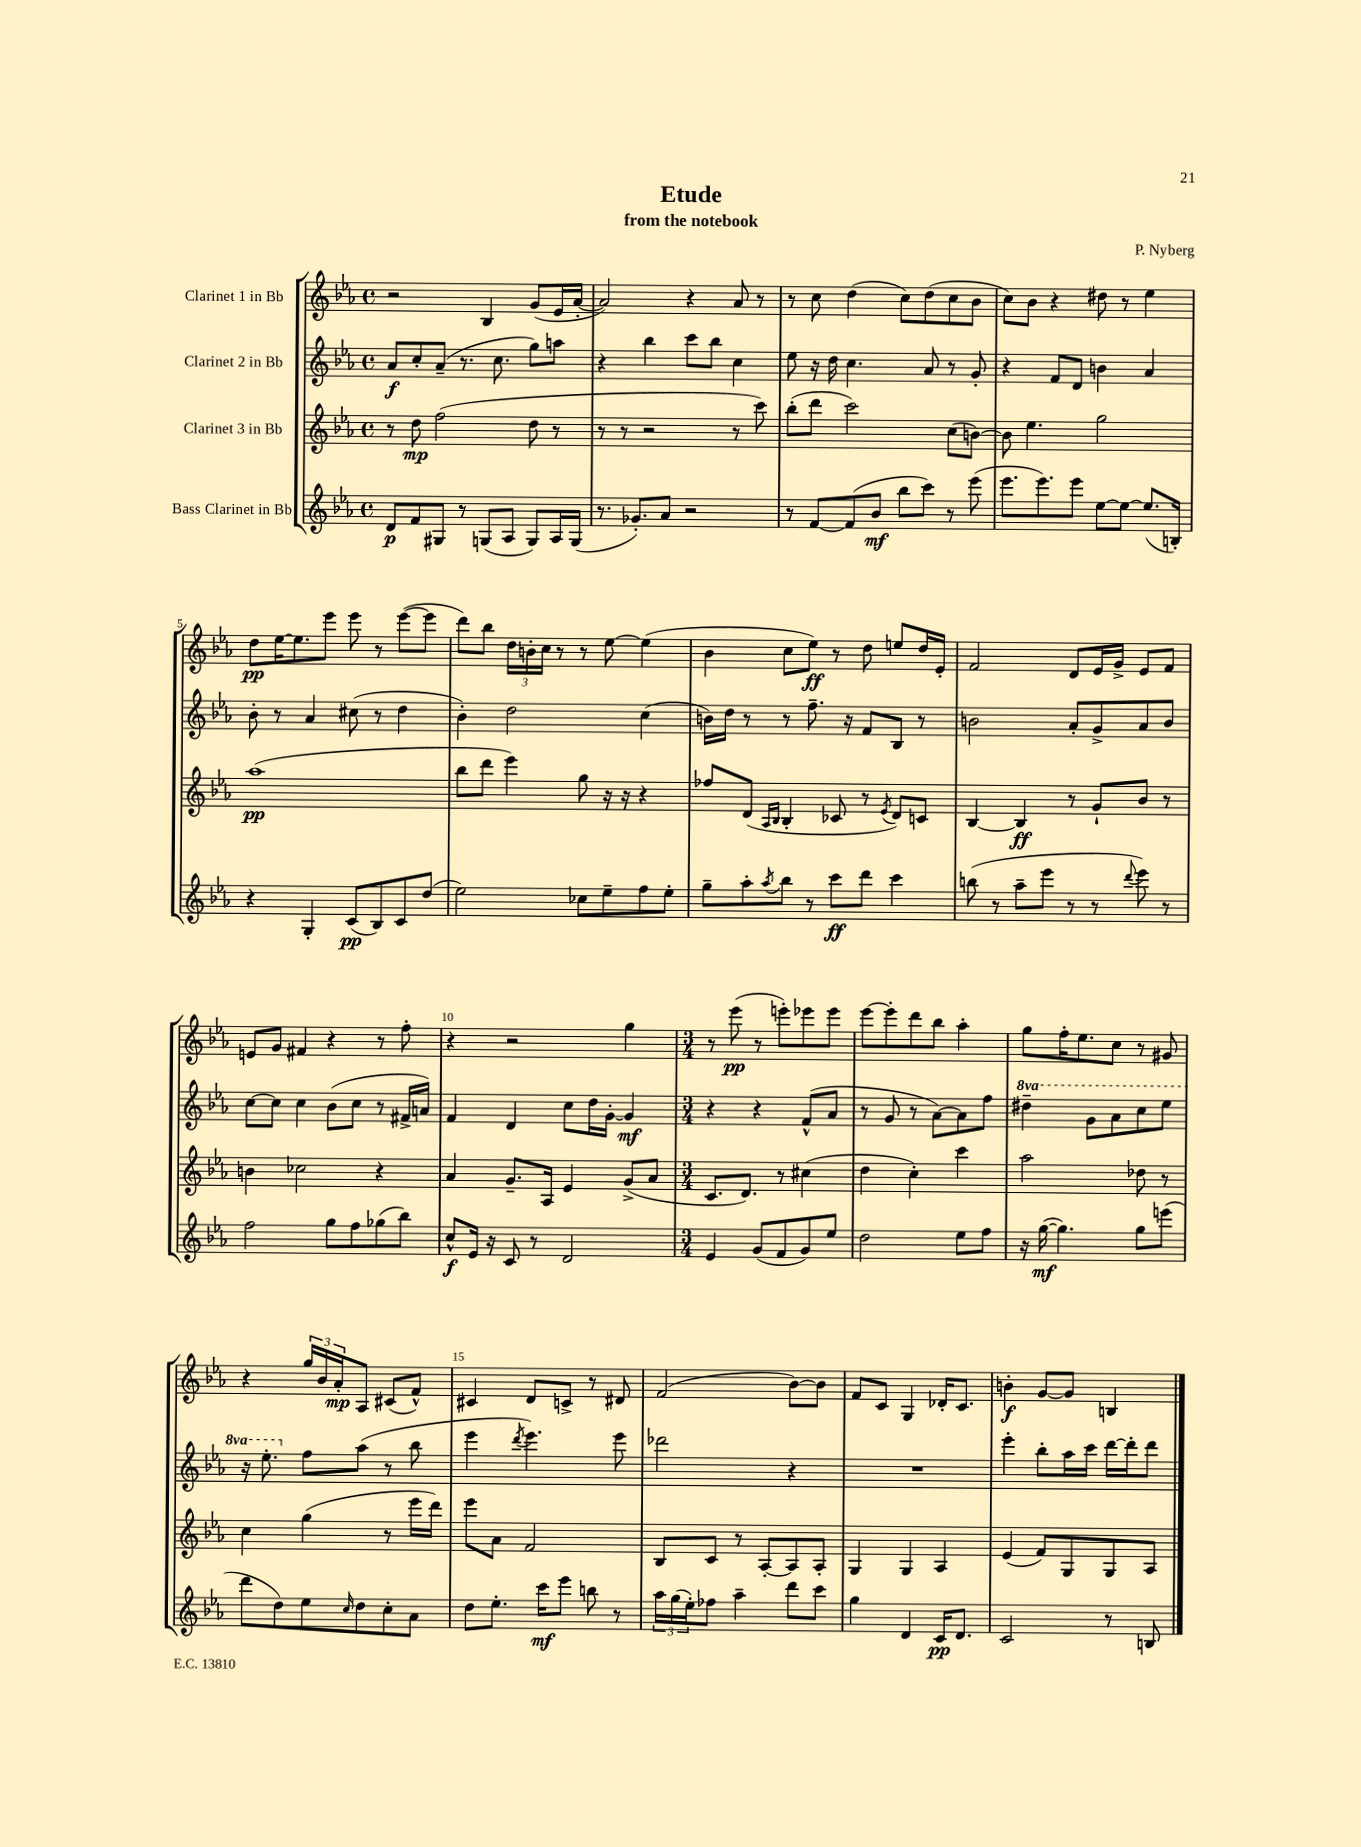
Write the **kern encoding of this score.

**kern	**dynam	**kern	**dynam	**kern	**dynam	**kern	**dynam
*part4	*part4	*part3	*part3	*part2	*part2	*part1	*part1
*staff4	*staff4	*staff3	*staff3	*staff2	*staff2	*staff1	*staff1
*I"Bass Clarinet in Bb	*	*I"Clarinet 3 in Bb	*	*I"Clarinet 2 in Bb	*	*I"Clarinet 1 in Bb	*
*clefG2	*	*clefG2	*	*clefG2	*	*clefG2	*
*k[b-e-a-]	*	*k[b-e-a-]	*	*k[b-e-a-]	*	*k[b-e-a-]	*
*M4/4	*	*M4/4	*	*M4/4	*	*M4/4	*
*met(c)	*	*met(c)	*	*met(c)	*	*met(c)	*
=1	=1	=1	=1	=1	=1	=1	=1
8d/L	p	8r	.	8a-/L	f	2r	.
8f/	.	8dd\	mp	8cc'/	.	.	.
8G#X/J	.	(2ff\	.	(8a-~/J	.	.	.
8r	.	.	.	8.r	.	.	.
(8Gn/L	.	.	.	.	.	4B-/	.
.	.	.	.	8.cc\	.	.	.
8A-/J	.	.	.	.	.	.	.
8G/L)	.	8dd\	.	8gg\L)	.	(8g/L	.
16A-/L	.	8r	.	8aan\J	.	16e-/L	.
(16G/JJ	.	.	.	.	.	[16a-'/JJ	.
=2	=2	=2	=2	=2	=2	=2	=2
8.r	.	8r	.	4r	.	2a-/])	.
.	.	8r	.	.	.	.	.
8.g-X'/L)	.	.	.	.	.	.	.
.	.	2r	.	4bb-\	.	.	.
8a-/J	.	.	.	.	.	.	.
2r	.	.	.	8ccc\L	.	4r	.
.	.	.	.	8bb-\J	.	.	.
.	.	8r	.	4cc\	.	8a-/	.
.	.	8ccc\)	.	.	.	8r	.
=3	=3	=3	=3	=3	=3	=3	=3
8r	.	(8bb-'\L	.	8ee-\	.	8r	.
[8f/L	.	8ddd\J	.	16r	.	8cc\	.
.	.	.	.	16dd\	.	.	.
(8f/]	.	2ccc\)	.	4.cc\	.	(4dd\	.
8b-/J	mf	.	.	.	.	.	.
8bb-\L	.	.	.	.	.	8cc\L)	.
8ccc\J)	.	.	.	8a-/	.	(8dd\	.
8r	.	(8cc\L	.	8r	.	8cc\	.
(8eee-\	.	[8bn\J)	.	8g'/	.	8b-\J	.
=4	=4	=4	=4	=4	=4	=4	=4
8.eee-\L	.	8b\]	.	4r	.	8cc\L)	.
.	.	4.ee-\	.	.	.	8b-\J	.
8.eee-\)	.	.	.	.	.	.	.
.	.	.	.	8f/L	.	4r	.
8eee-\J	.	.	.	8d/J	.	.	.
[8ee-\L	.	2gg\	.	4bn\	.	8dd#X\	.
8ee-\J_	.	.	.	.	.	8r	.
(8.ee-/L]	.	.	.	4a-/	.	4ee-\	.
16Bn'/Jk)	.	.	.	.	.	.	.
!!LO:LB:g=z
=5	=5	=5	=5	=5	=5	=5	=5
4r	.	(1aa-	pp	8b-'\	.	8dd\L	pp
.	.	.	.	8r	.	[16ee-\K	.
.	.	.	.	.	.	8.ee-\]	.
4G'/	.	.	.	4a-/	.	.	.
.	.	.	.	.	.	8eee-\J	.
(8c/L	pp	.	.	(8cc#X\	.	8eee-\	.
8B-/)	.	.	.	8r	.	8r	.
8c/	.	.	.	4dd\	.	([8eee-\L	.
(8dd/J	.	.	.	.	.	8eee-\J]	.
=6	=6	=6	=6	=6	=6	=6	=6
2ee-\)	.	8bb-\L	.	4b-'\)	.	8ddd\L)	.
.	.	8ddd\J	.	.	.	8bb-\J	.
.	.	4eee-\)	.	2dd\	.	24dd\LL	.
.	.	.	.	.	.	24bn'\	.
.	.	.	.	.	.	24cc\JJ	.
.	.	.	.	.	.	8r	.
8cc-X\L	.	8gg\	.	.	.	8r	.
8ee-~\	.	16r	.	.	.	[8ee-\	.
.	.	16r	.	.	.	.	.
8ff\	.	4r	.	(4cc\	.	(4ee-\]	.
8ee-'\J	.	.	.	.	.	.	.
=7	=7	=7	=7	=7	=7	=7	=7
8gg~\L	.	8ff-X/L	.	16bn\LL)	.	4b-\	.
.	.	.	.	16dd\JJ	.	.	.
8aa-'\	.	(8d/J	.	8r	.	.	.
.	.	16qqA-/LL	.	.	.	.	.
8qaa-/	.	16qqB-/JJ	.	.	.	.	.
8bb-\J	.	4B-'/	.	8r	.	8cc\L	.
8r	.	.	.	8.ff~\	.	8ee-\J)	ff
8ccc\L	ff	8c-X/	.	.	.	8r	.
.	.	.	.	16r	.	.	.
8ddd\J	.	8r	.	8f/L	.	8dd\	.
.	.	8qe-/	.	.	.	.	.
4ccc\	.	8d/L)	.	8B-/J	.	8een/L	.
.	.	8cn/J	.	8r	.	16dd/L	.
.	.	.	.	.	.	16e-'/JJ	.
=8	=8	=8	=8	=8	=8	=8	=8
(8bbn\	.	[4B-/	.	2bn\	.	2f/	.
8r	.	.	.	.	.	.	.
8aa-~\L	.	4B-/]	ff	.	.	.	.
8eee-\J	.	.	.	.	.	.	.
8r	.	8r	.	8a-'/L	.	8d/L	.
8r	.	8g`/L	.	8g^/	.	16e-/L	.
.	.	.	.	.	.	16g^/JJ	.
8qqddd/	.	.	.	.	.	.	.
8eee-\)	.	8b-/J	.	8a-/	.	8e-/L	.
8r	.	8r	.	8b/J	.	8f/J	.
!!LO:LB:g=z
=9	=9	=9	=9	=9	=9	=9	=9
2ff\	.	4bn\	.	[8cc\L	.	8en/L	.
.	.	.	.	8cc\J]	.	8g/J	.
.	.	2cc-X\	.	4cc\	.	4f#X/	.
8gg\L	.	.	.	(8b-\L	.	4r	.
8ff\	.	.	.	8cc\J	.	.	.
(8gg-X\	.	4r	.	8r	.	8r	.
8bb-\J)	.	.	.	16f#X^/LL	.	8ff'\	.
.	.	.	.	16an/JJ)	.	.	.
=10	=10	=10	=10	=10	=10	=10	=10
8cc^^/L	f	4a-/	.	4f/	.	4r	.
16e-/Jk	.	.	.	.	.	.	.
16r	.	.	.	.	.	.	.
8c/	.	8.g~/L	.	4d/	.	2r	.
8r	.	.	.	.	.	.	.
.	.	16A-/Jk	.	.	.	.	.
2d/	.	4e-/	.	8cc\L	.	.	.
.	.	.	.	16dd\L	.	.	.
.	.	.	.	[16g'\JJ	.	.	.
.	.	(8g^/L	.	4g/]	mf	4gg\	.
.	.	8a-/J	.	.	.	.	.
=11	=11	=11	=11	=11	=11	=11	=11
*M3/4	*	*M3/4	*	*M3/4	*	*M3/4	*
4e-/	.	8.c/L	.	4r	.	8r	.
.	.	.	.	.	.	(8eee-\	pp
.	.	8.d/J)	.	.	.	.	.
(8g/L	.	.	.	4r	.	8r	.
8f/	.	8r	.	.	.	8eeen'\L)	.
8g/)	.	(4cc#X\	.	(8f^^/L	.	8eee-X\	.
8ee-/J	.	.	.	8a-/J	.	8eee-\J	.
=12	=12	=12	=12	=12	=12	=12	=12
2dd\	.	4dd\	.	8r	.	[8eee-\L	.
.	.	.	.	8g/	.	8eee-'\]	.
.	.	4cc'\)	.	8r	.	8ddd\	.
.	.	.	.	[8a-\L)	.	8bb-\J	.
8ee-\L	.	4ccc\	.	8a-\]	.	4aa-'\	.
8ff\J	.	.	.	8ff\J	.	.	.
=13	=13	=13	=13	=13	=13	=13	=13
*	*	*	*	*8va	*	*	*
16r	.	2aa-\	.	4ddd#X~\	.	8gg\L	.
([16gg\	mf	.	.	.	.	.	.
4.gg\])	.	.	.	.	.	16ff'\K	.
.	.	.	.	.	.	8.ee-\	.
.	.	.	.	8gg\L	.	.	.
.	.	.	.	8aa-\	.	8cc\J	.
8gg\L	.	8dd-X\	.	8ccc\	.	8r	.
(8eeen\J	.	8r	.	8eee-\J	.	8g#X/	.
!!LO:LB:g=z
=14	=14	=14	=14	=14	=14	=14	=14
8ddd\L	.	4cc\	.	16r	.	4r	.
.	.	.	.	8.eee-'\	.	.	.
8dd\)	.	.	.	.	.	.	.
*	*	*	*	*X8va	*	*	*
8ee-\	.	(4gg\	.	8ff\L	.	24gg/LL	.
.	.	.	.	.	.	24b-/	.
.	.	.	.	.	.	24a-'/J	mp
16qqcc/	.	.	.	.	.	.	.
8dd\	.	.	.	(8aa-\J	.	8A-/J	.
8cc'\	.	8r	.	8r	.	(8c#X/L	.
8a-\J	.	16eee-\LL	.	8bb-\	.	8f^^/J)	.
.	.	16ddd\JJ)	.	.	.	.	.
=15	=15	=15	=15	=15	=15	=15	=15
8dd\L	.	8eee-\L	.	4eee-\	.	4c#X/	.
8.ee-'\J	.	8a-\J	.	.	.	.	.
.	.	.	.	8qddd/	.	.	.
.	.	2f/	.	4.eee-\)	.	8d/L	.
16ccc\KL	mf	.	.	.	.	.	.
8eee-\J	.	.	.	.	.	8cn^/J	.
8bbn\	.	.	.	.	.	8r	.
8r	.	.	.	8eee-\	.	8d#X/	.
=16	=16	=16	=16	=16	=16	=16	=16
24aa-\LL	.	8B-/L	.	2ddd-X\	.	(2f/	.
(24gg\	.	.	.	.	.	.	.
24ee-'\J)	.	.	.	.	.	.	.
8ff-X\J	.	8c/J	.	.	.	.	.
4aa-~\	.	8r	.	.	.	.	.
.	.	[8A-'/L	.	.	.	.	.
8ddd\L	.	8A-/]	.	4r	.	[8b-\L)	.
8ccc\J	.	8A-'/J	.	.	.	8b-\J]	.
=17	=17	=17	=17	=17	=17	=17	=17
4gg\	.	4G/	.	2.r	.	8f/L	.
.	.	.	.	.	.	8c/J	.
4d/	.	4G/	.	.	.	4G/	.
16c/KL	pp	4A-/	.	.	.	16d-X'/KL	.
8.d/J	.	.	.	.	.	8.c/J	.
=18	=18	=18	=18	=18	=18	=18	=18
2c/	.	(4e-/	.	4eee-'\	.	4bn'\	f
.	.	8f/L)	.	8bb-'\L	.	[8g/L	.
.	.	8G/	.	16aa-\L	.	8g/J]	.
.	.	.	.	16ccc\JJ	.	.	.
8r	.	8G/	.	[16ddd\LL	.	4Bn/	.
.	.	.	.	16ddd'\J]	.	.	.
8Bn/	.	8A-/J	.	8ddd\J	.	.	.
==	==	==	==	==	==	==	==
*-	*-	*-	*-	*-	*-	*-	*-
